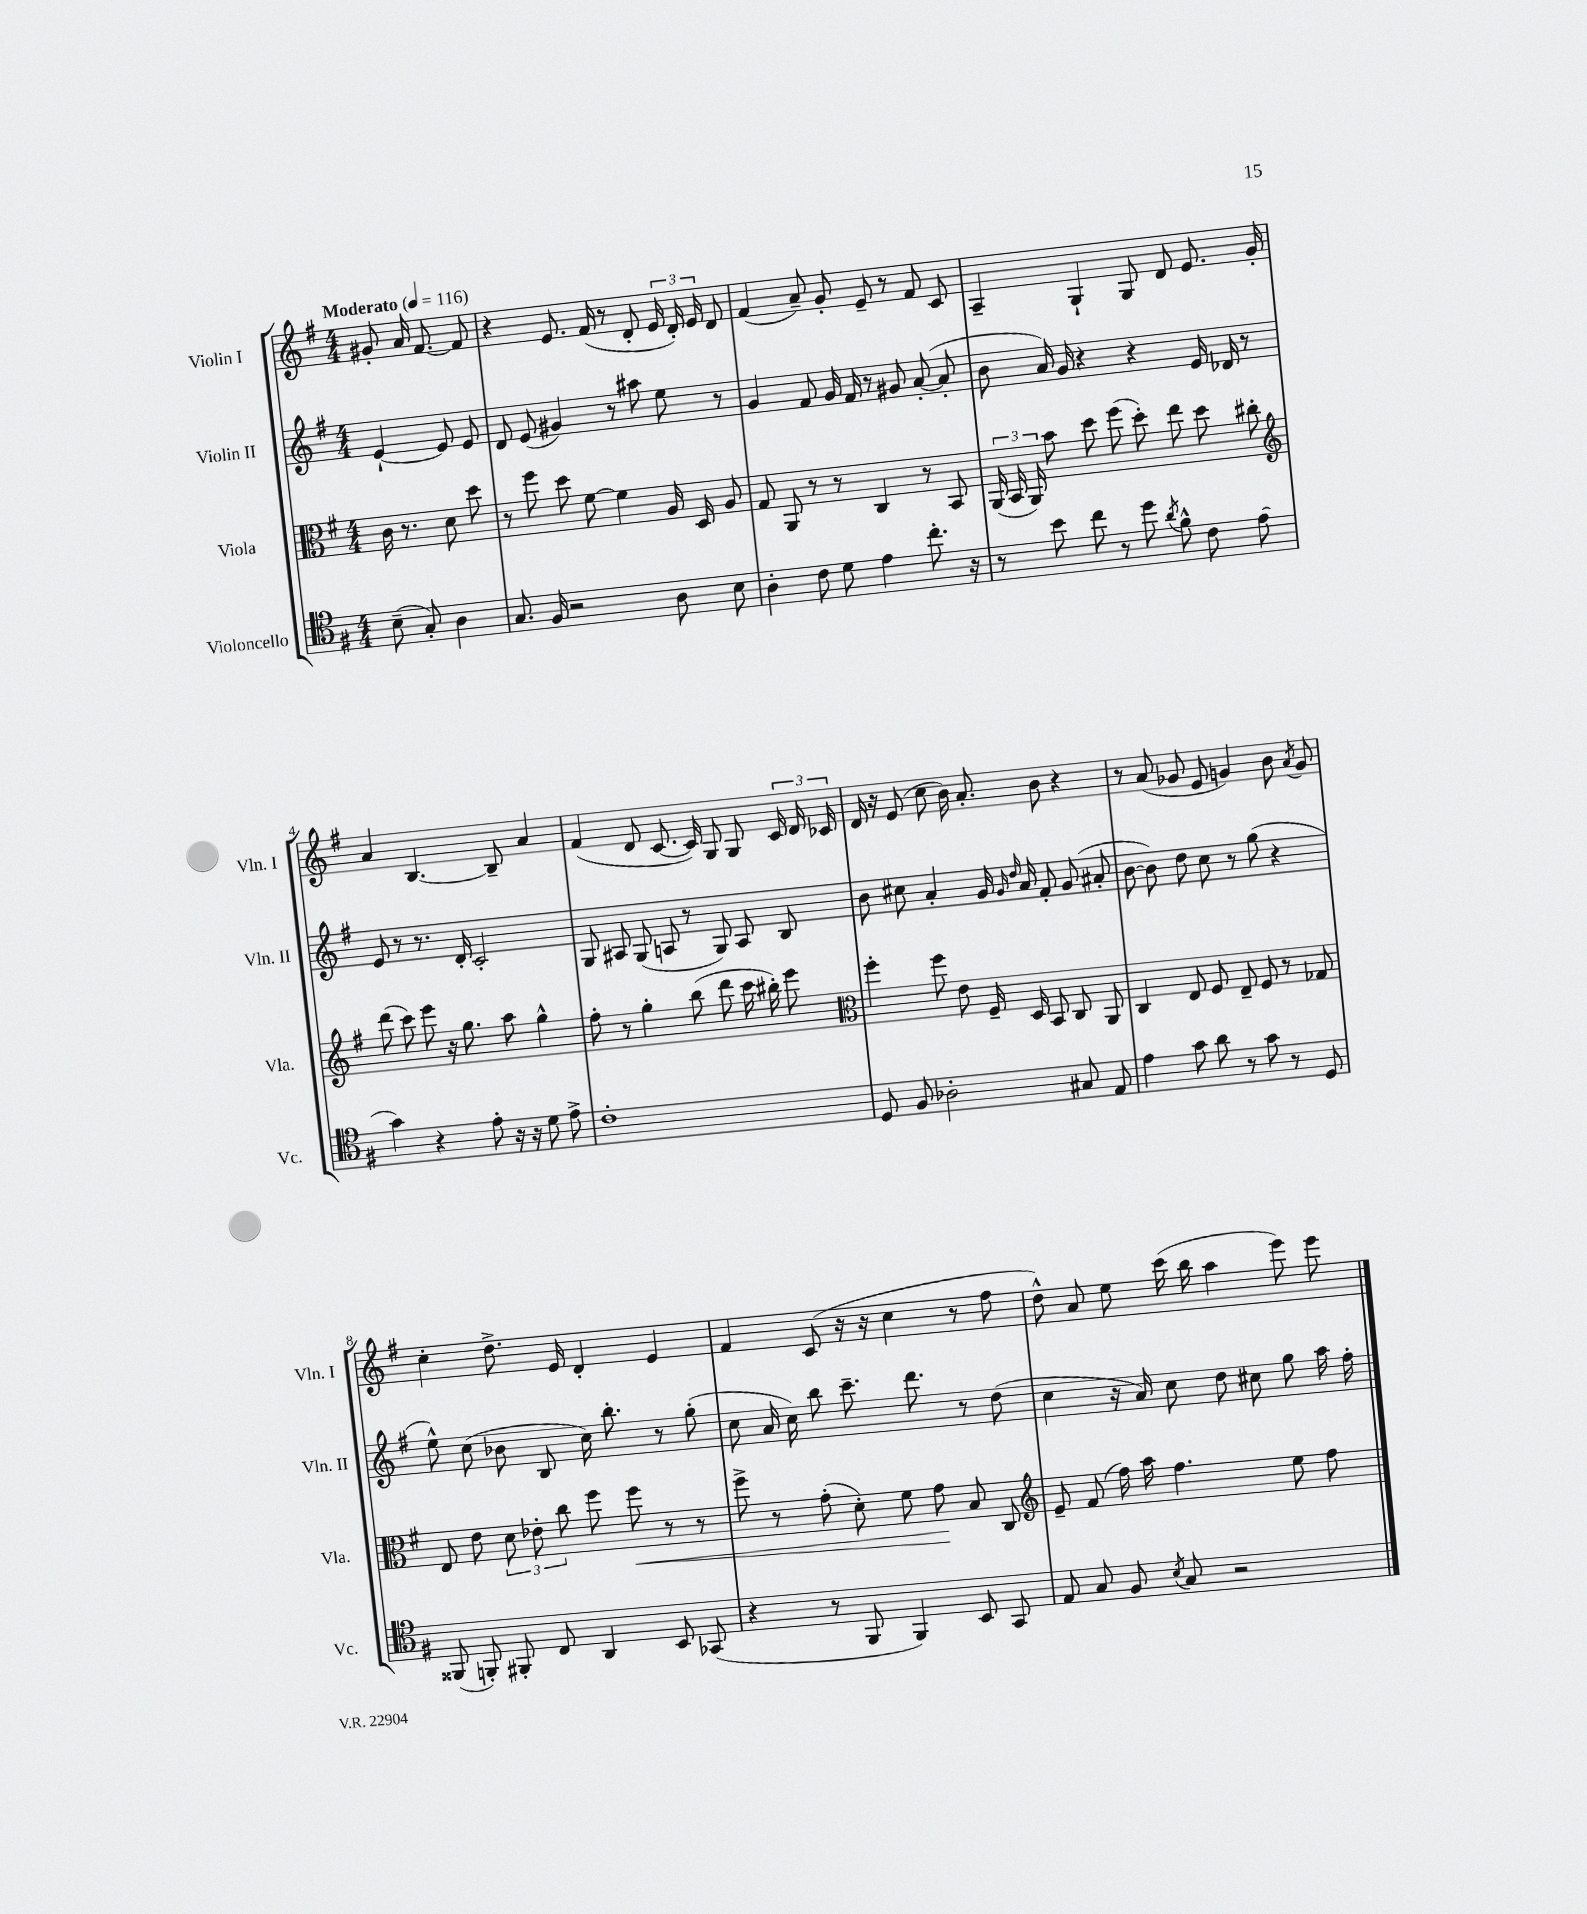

**kern	**kern	**kern	**kern
*staff4	*staff3	*staff2	*staff1
*clefC4	*clefC3	*clefG2	*clefG2
*k[f#]	*k[f#]	*k[f#]	*k[f#]
*M4/4	*M4/4	*M4/4	*M4/4
*MM116	*MM116	*MM116	*MM116
(8B~\	16c\	[4e`/	8g#'/
.	8.r	.	.
8G'/)	.	.	16a/
.	.	.	[8.f#/
4A\	8d\	8e/]	.
.	8dd\	8e/	8f#/]
=	=	=	=
8.G/	8r	8d/	4r
.	8ff#\	(8e/	.
16F#/	.	.	.
2r	8dd\	4g#/)	8.e/
.	[8f#\	.	.
.	.	.	(16f#/
.	4f#\]	8r	8r
.	.	8aa#\	8d'/
8A\	16A/	8ee\	24e/
.	.	.	24d'/)
.	16D/	.	.
.	.	.	24e/
8B\	8A/	8r	8d/
=	=	=	=
4A'\	8G/	4g/	(4f#/
.	8AA/	.	.
8c\	8r	8f#/	8a~/)
8d\	8r	16g/	8g'/
.	.	16f#/	.
4e\	4C/	8r	8e~/
.	.	8g#/	8r
8.cc'\	8r	([8a'/	8f#/
.	8BB/	8a'/]	8c/
16r	.	.	.
=	=	=	=
8r	(24AA/	8b\	4A~/
.	24BB/	.	.
.	24AA/)	.	.
8b\	8b\	16a/)	.
.	.	16g/	.
8cc\	8dd\	4r	4G`/
8r	(8ff#\	.	.
8dd\	8dd'\)	4r	8G/
8qa/	.	.	.
8f#^^\	8ee\	.	8d/
8c\	8dd\	16e/	8.e/
.	.	16d-/	.
(8e\	8cc#'\	8r	.
.	.	.	16g'/
=	=	=	=
*	*clefG2	*	*
4g\)	(8ddd\	8e/	4a/
.	8ccc\)	8r	.
4r	8eee\	8.r	[4.B/
.	16r	.	.
.	8.gg\	16d'/	.
8e'\	.	2c'/	.
16r	8aa\	.	8B~/]
16r	.	.	.
8d\	4gg^^\	.	4a/
8e^\	.	.	.
=	=	=	=
1c'	8ff#'\	8G/	(4f#/
.	8r	8A#/	.
.	4gg'\	(8G/	8d/
.	.	8A/	[8.c/
.	(8bb\	8r	.
.	.	.	16c/])
.	8ddd\	8G/)	8G/
.	16ccc\	8A/	8G/
.	16bb#'\)	.	.
.	8eee\	8B/	24c/
.	.	.	24d/
.	.	.	24c-/
=	=	=	=
*	*clefC3	*	*
8D/	4ff#'\	8b\	16d/
.	.	.	16r
8F#/	.	8cc#\	(8e/
2A-'\	8ff#\	4a'/	8cc\
.	8e\	.	16b\)
.	.	.	8.a'/
.	16F#~/	16g/	.
.	.	16qqg/	.
.	.	16qqdd/	.
.	16D/	16a/	.
.	8BB/	8f#'/	8b\
8G#/	8C/	(8g/	4r
8E/	8AA/	8a#'/	.
=	=	=	=
4e\	4C/	[8b\	8r
.	.	8b\])	(8a/
8g\	8E/	8dd\	8g-/
8a\	8F#/	8cc\	8e/
8r	8E~/	8r	4g/)
8g\	8F#/	(8gg\	.
8r	8r	4r	8b\
.	.	.	8qa/
8D/	8G-/	.	8g/
=	=	=	=
(8FF##/	8E/	8ee^^\)	4cc'\
8FF'/)	8e\	(8cc\	.
8FF#'/	12d\	8b-\	8.dd^\
.	12e-'\	.	.
8C/	.	8B/	.
.	12cc\	.	.
.	.	.	16e/
4AA/	8ff#\	16cc\)	4d'/
.	.	8.bb'\	.
.	8ff#\	.	.
8BB/	8r	8r	4e/
(8GG-/	8r	(8gg'\	.
=	=	=	=
4r	8ff#^\	8cc\	4f#/
.	8r	16a/	.
.	.	16cc\)	.
8r	(8g'\	8bb\	(8c/
8FF#/	8d'\)	8.ccc~\	16r
.	.	.	16r
4FF#/)	8f#\	.	4cc\
.	.	8.ddd\	.
.	8g\	.	.
8BB/	8B/	8r	8r
8GG/	8C/	(8dd\	8ff#\
=	=	=	=
*	*clefG2	*	*
8E/	8e~/	4cc\	8dd^^\)
8G/	(8f#/	.	8a/
8F#/	16ff#\)	16r	8ee\
.	16aa\	16a/)	.
8qB/	.	.	.
8G/	4.ff#\	8cc\	(16ccc\
.	.	.	16bb\
2r	.	8dd\	4aa\
.	.	8cc#\	.
.	8ee\	8gg\	8eee\)
.	8ff#\	16aa\	8eee\
.	.	16ff#'\	.
==	==	==	==
*-	*-	*-	*-
